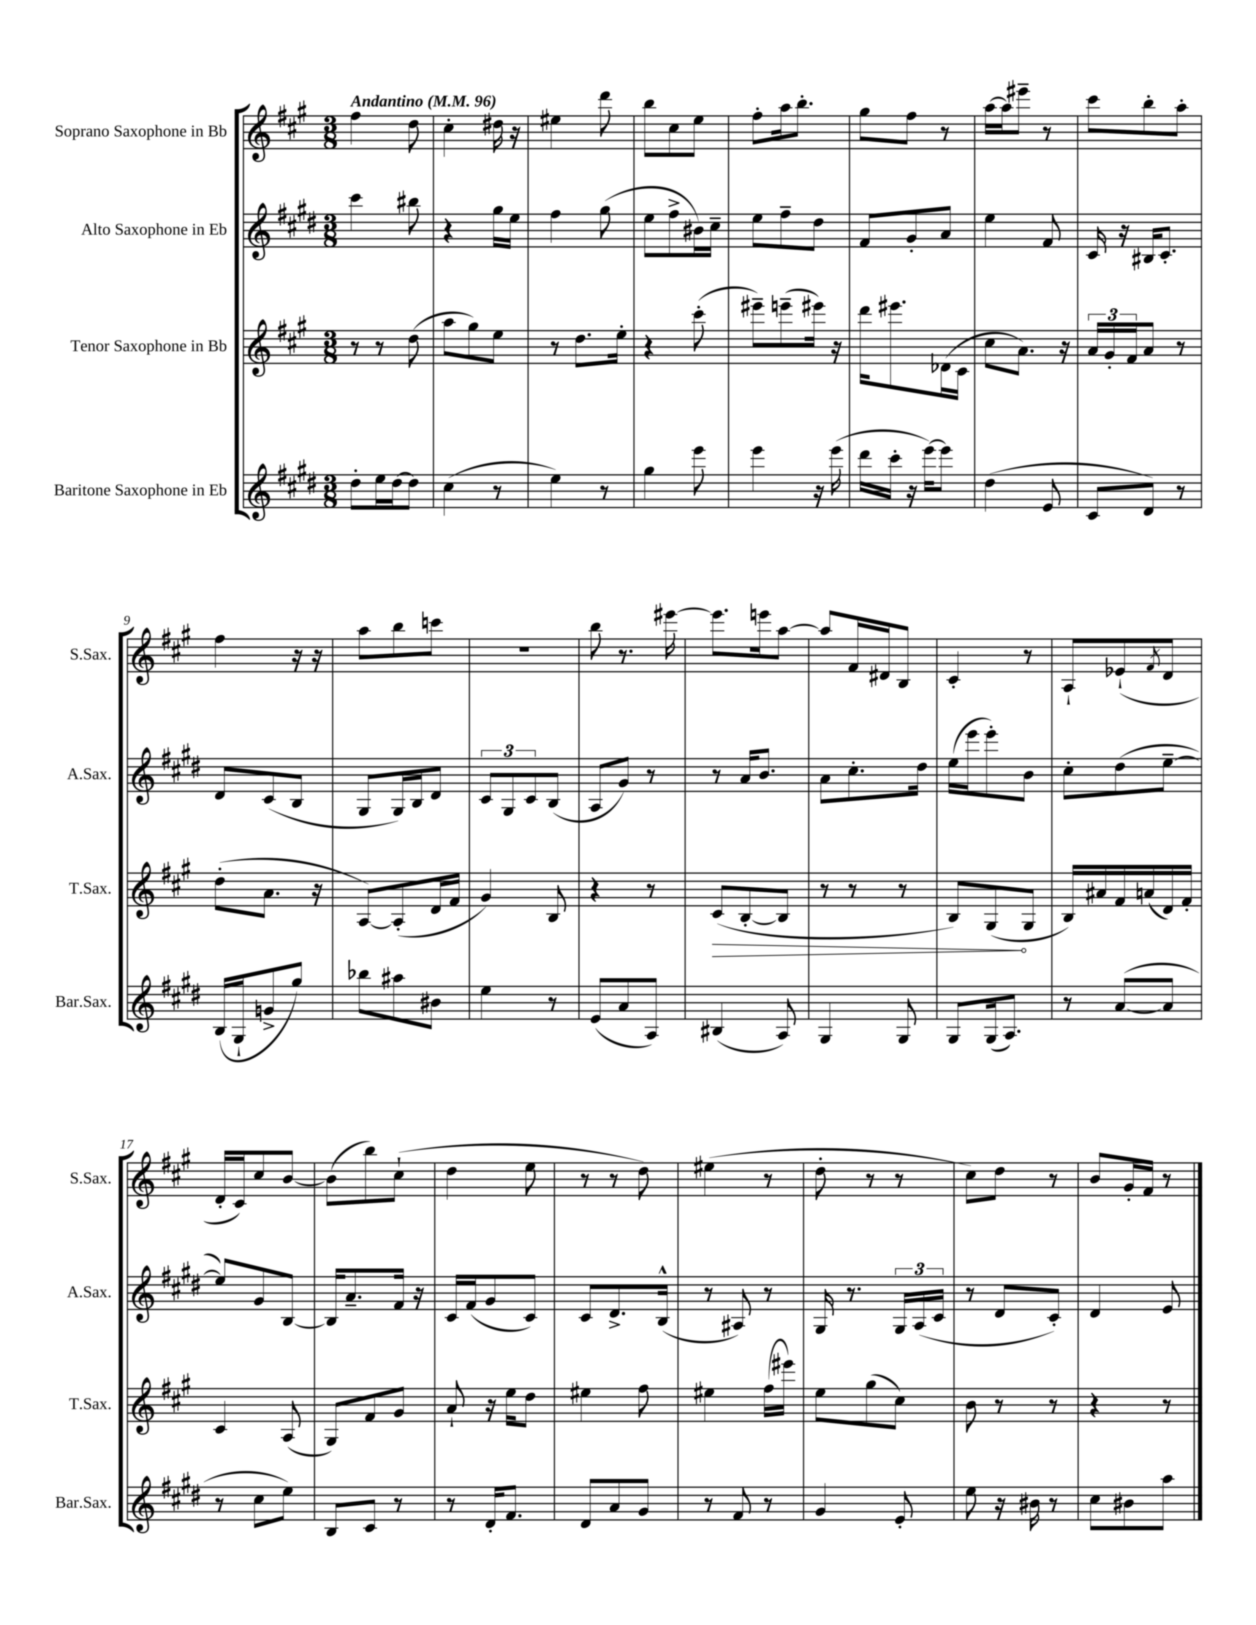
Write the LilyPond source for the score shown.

<<
\new StaffGroup <<
\new Staff = "s0" \with { instrumentName = "Soprano Saxophone in Bb" shortInstrumentName = "S.Sax." } {
    \clef treble \key a \major \numericTimeSignature \time 3/8 \tempo "Andantino" 4 = 96
    fis''4 d''8 |
    cis''4-. dis''16 r16 |
    eis''4 d'''8 |
    b''8 cis''8 e''8 |
    fis''8-. a''16 b''8.-. |
    gis''8 fis''8 r8 |
    a''16~ a''16 eis'''8-- r8 |
    cis'''8 b''8-. a''8-. |
    fis''4 r16 r16 |
    a''8 b''8 c'''8 |
    R4. |
    b''8 r8. eis'''16~ |
    eis'''8. e'''16 a''8~ |
    a''8 fis'16 dis'16 b8 |
    cis'4-. r8 |
    a8-! ees'8-!( \acciaccatura { fis'8 } d'8 |
    d'16-. cis'16) cis''8 b'8~ |
    b'8( b''8) cis''8-!( |
    d''4 e''8 |
    r8 r8 d''8) |
    eis''4( r8 |
    d''8-. r8 r8 |
    cis''8) d''8 r8 |
    b'8 gis'16-. fis'16 r8 \bar "|." |
}
\new Staff = "s1" \with { instrumentName = "Alto Saxophone in Eb" shortInstrumentName = "A.Sax." } {
    \clef treble \key e \major \numericTimeSignature \time 3/8
    cis'''4 bis''8 |
    r4 gis''16 e''16 |
    fis''4 gis''8( |
    e''8 fis''8-> bis'16) cis''16-- |
    e''8 fis''8-- dis''8 |
    fis'8 gis'8-. a'8 |
    e''4 fis'8 |
    cis'16 r16 bis16 cis'8.-. |
    dis'8 cis'8( b8 |
    gis8 gis16) b16 dis'8 |
    \tuplet 3/2 { cis'8 gis8 cis'8 } b8( |
    a8 gis'8) r8 |
    r8 a'16 b'8. |
    a'8 cis''8.-. dis''16 |
    e''16( e'''16 e'''8-.) b'8 |
    cis''8-. dis''8( e''8~-- |
    e''8) gis'8 b8~ |
    b16 a'8.-- fis'16 r16 |
    cis'16 fis'16( gis'8 cis'8) |
    cis'8 dis'8.-> b16-^( |
    r8 ais8) r8 |
    gis16 r8. \tuplet 3/2 { gis16 a16( cis'16 } |
    r8 dis'8 cis'8-.) |
    dis'4 e'8 \bar "|." |
}
\new Staff = "s2" \with { instrumentName = "Tenor Saxophone in Bb" shortInstrumentName = "T.Sax." } {
    \clef treble \key a \major \numericTimeSignature \time 3/8
    r8 r8 d''8( |
    a''8 gis''8) e''8 |
    r8 d''8. e''16-. |
    r4 cis'''8-.( |
    eis'''8--) e'''8--( eis'''16) r16 |
    d'''16 eis'''8. des'16( cis'16 |
    cis''8 a'8.) r16 |
    \tuplet 3/2 { a'16 gis'16-. fis'16 } a'8 r8 |
    d''8-.( a'8. r16 |
    a8~) a8-.( d'16 fis'16 |
    gis'4) b8 |
    r4 r8 |
    \once \override Hairpin.circled-tip = ##t cis'8\>( b8~-. b8 |
    r8 r8 r8 |
    b8) gis8\!( gis8 |
    b16) ais'16 fis'16 a'16( d'16) fis'16-. |
    cis'4 a8( |
    gis8) fis'8 gis'8 |
    a'8-! r16 e''16 d''8 |
    eis''4 fis''8 |
    eis''4 fis''16( eis'''16) |
    e''8 gis''8( cis''8) |
    b'8 r8 r8 |
    r4 r8 \bar "|." |
}
\new Staff = "s3" \with { instrumentName = "Baritone Saxophone in Eb" shortInstrumentName = "Bar.Sax." } {
    \clef treble \key e \major \numericTimeSignature \time 3/8
    dis''8-. e''16 dis''16~ dis''8 |
    cis''4( r8 |
    e''4) r8 |
    gis''4 e'''8 |
    e'''4 r16 e'''16( |
    dis'''16 cis'''16-. r16 e'''16~) e'''8 |
    dis''4( e'8 |
    cis'8 dis'8) r8 |
    b16( gis16-! g'8-> gis''8) |
    bes''8 ais''8 bis'8 |
    e''4 r8 |
    e'8( a'8 a8) |
    bis4( a8) |
    gis4 gis8 |
    gis8 gis16( a8.) |
    r8 a'8~( a'8 |
    r8 cis''8 e''8) |
    b8 cis'8 r8 |
    r8 dis'16-. fis'8. |
    dis'8 a'8 gis'8 |
    r8 fis'8 r8 |
    gis'4 e'8-. |
    e''8 r16 bis'16 r8 |
    cis''8 bis'8 a''8 \bar "|." |
}
>>
>>
